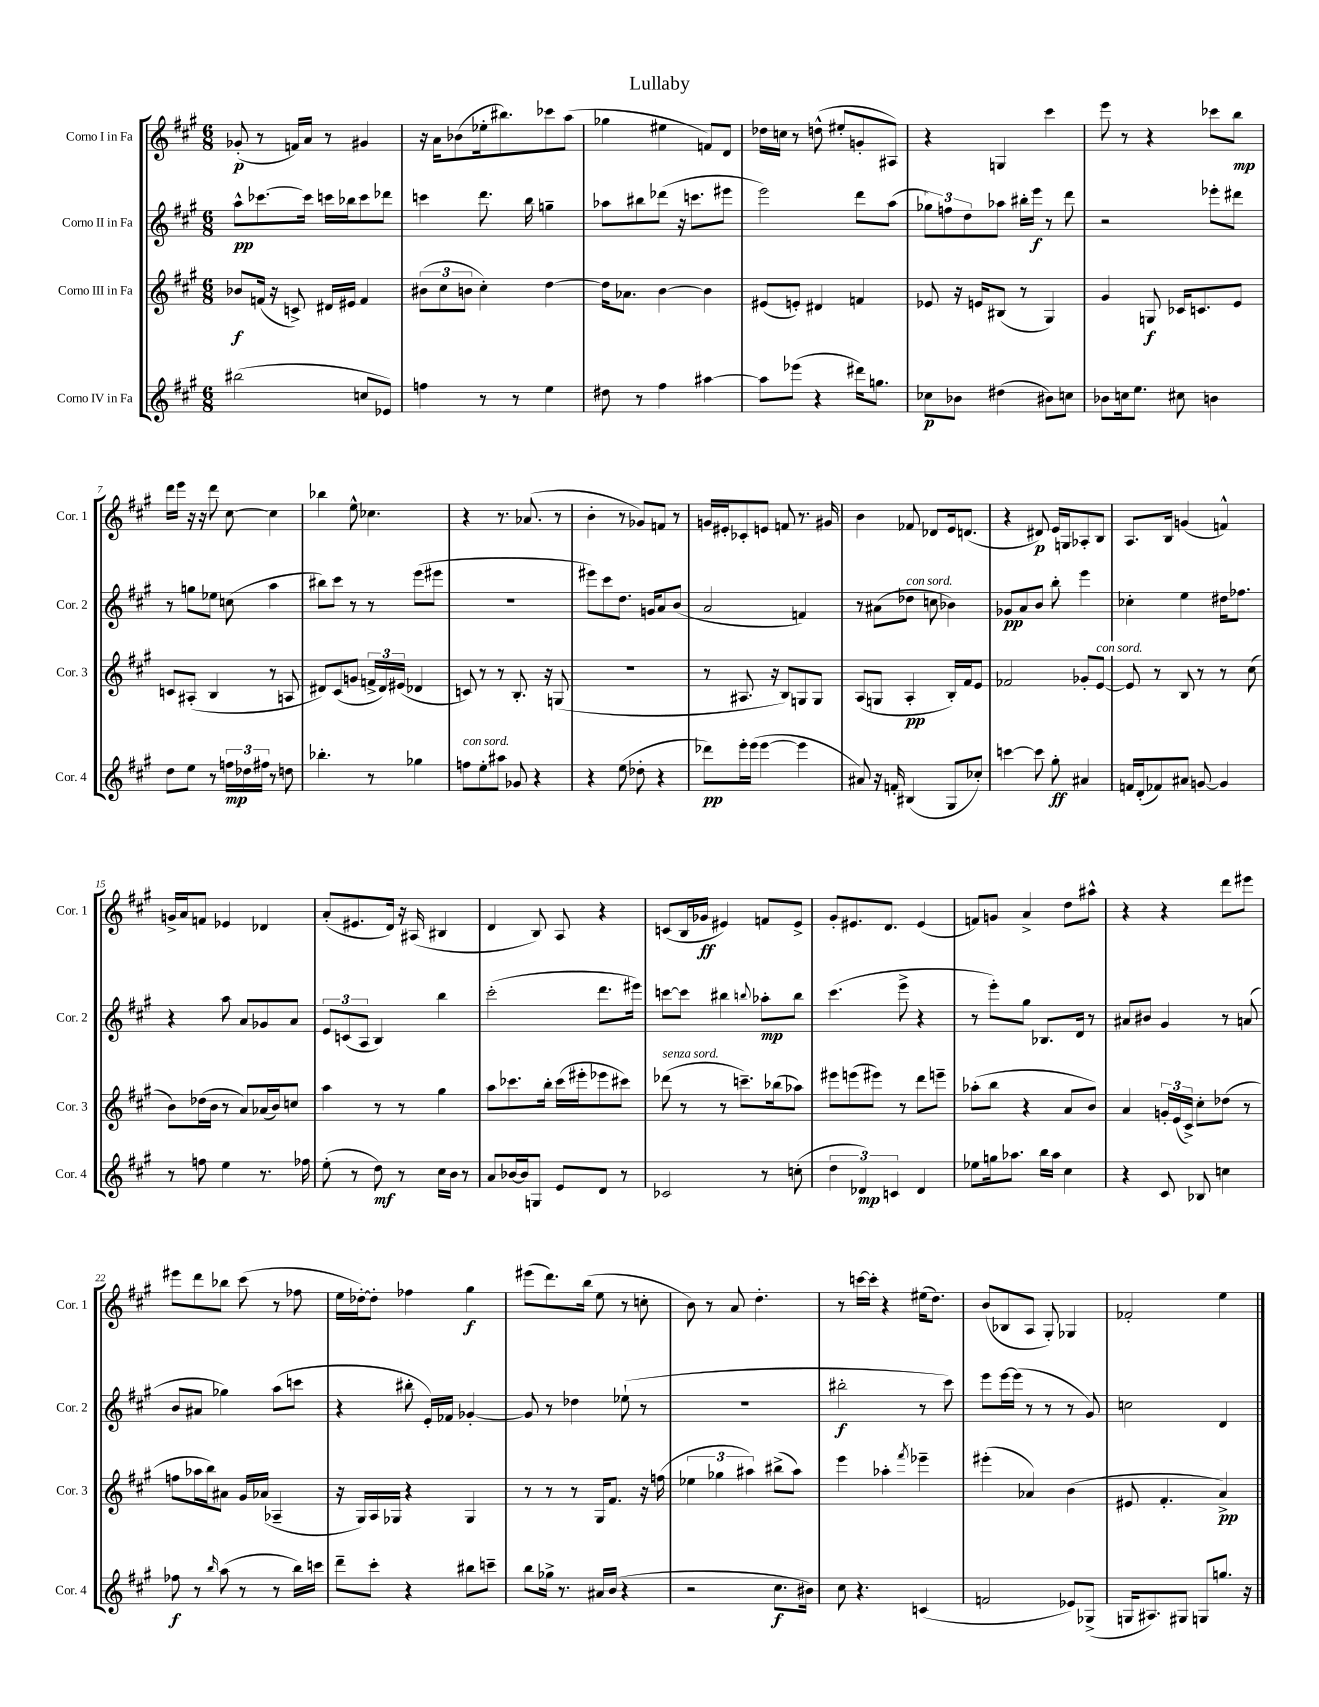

**kern	**dynam	**kern	**dynam	**kern	**dynam	**kern	**dynam
*part4	*part4	*part3	*part3	*part2	*part2	*part1	*part1
*staff4	*staff4	*staff3	*staff3	*staff2	*staff2	*staff1	*staff1
*I"Corno IV in Fa	*	*I"Corno III in Fa	*	*I"Corno II in Fa	*	*I"Corno I in Fa	*
*I'Cor. 4	*	*I'Cor. 3	*	*I'Cor. 2	*	*I'Cor. 1	*
*clefG2	*	*clefG2	*	*clefG2	*	*clefG2	*
*k[f#c#g#]	*	*k[f#c#g#]	*	*k[f#c#g#]	*	*k[f#c#g#]	*
*M6/8	*	*M6/8	*	*M6/8	*	*M6/8	*
=1	=1	=1	=1	=1	=1	=1	=1
(2bb#X\	.	8b-X/L	f	8aa^^\L	pp	(8g-X'/	p
.	.	(16fn/Jk	.	[8.ccc-X\	.	8r	.
.	.	16r	.	.	.	.	.
.	.	8cn^/)	.	.	.	16fn/LL)	.
.	.	.	.	16ccc-\Jk]	.	16a/JJ	.
.	.	16d#X/LL	.	16cccn\LL	.	8r	.
.	.	16e#X/JJ	.	16bb-X\J	.	.	.
8ccn/L	.	4f/	.	8ccc\	.	4g#X/	.
8e-X/J)	.	.	.	8ddd-X\J	.	.	.
=2	=2	=2	=2	=2	=2	=2	=2
4ffn\	.	(12b#X\L	.	4cccn\	.	16r	.
.	.	.	.	.	.	16a\KL	.
.	.	12cc#\	.	.	.	.	.
.	.	.	.	.	.	(8b-X\	.
.	.	12bn\J	.	.	.	.	.
8r	.	4cc#'\)	.	8.ddd\	.	16ee-X'\k	.
.	.	.	.	.	.	8.bb#X\)	.
8r	.	.	.	.	.	.	.
.	.	.	.	16bb\	.	.	.
4ee\	.	[4dd\	.	4ggn~\	.	8ccc-X\	.
.	.	.	.	.	.	(8aa\J	.
=3	=3	=3	=3	=3	=3	=3	=3
8dd#X\	.	16dd\KL]	.	8aa-X\L	.	4gg-X\	.
.	.	8.a-X\J	.	.	.	.	.
8r	.	.	.	8bb#X\	.	.	.
4ff#\	.	[4b\	.	(8ddd-X\J	.	4ee#X\	.
.	.	.	.	16r	.	.	.
.	.	.	.	8.cccn\L	.	.	.
[4aa#X\	.	4b\]	.	.	.	8fn/L)	.
.	.	.	.	8eee#X\J	.	8d/J	.
=4	=4	=4	=4	=4	=4	=4	=4
8aa#\L]	.	(8e#X/L	.	2eee\)	.	16dd-X\LL	.
.	.	.	.	.	.	16ccn\JJ	.
(8eee-X\J	.	8en'/J)	.	.	.	8r	.
4r	.	4d#X/	.	.	.	(8ddn^^\	.
.	.	.	.	.	.	8ee#X'/L	.
16ddd#X\KL)	.	4fn/	.	8ddd\L	.	8gn'/	.
8.ggn\J	.	.	.	.	.	.	.
.	.	.	.	(8aa\J	.	8A#X/J)	.
=5	=5	=5	=5	=5	=5	=5	=5
8cc-X\L	p	8e-X/	.	12gg-X\L)	.	4r	.
.	.	.	.	12ffn\	.	.	.
8b-X\J	.	16r	.	.	.	.	.
.	.	.	.	12dd\	.	.	.
.	.	16en/KL	.	.	.	.	.
(4dd#X\	.	(8B#X/J	.	8aa-X\J	.	4Gn/	.
.	.	8r	.	16bb#X'\LL	.	.	.
.	.	.	.	16eee\JJ	f	.	.
8b#X\L)	.	4G#/)	.	8r	.	4ccc#\	.
8ccn\J	.	.	.	8ddd\	.	.	.
=6	=6	=6	=6	=6	=6	=6	=6
8b-X\L	.	4g#/	.	2r	.	8eee\	.
16ccn\k	.	.	.	.	.	8r	.
8.ee\J	.	.	.	.	.	.	.
.	.	8Gn/	f	.	.	4r	.
8cc#X\	.	16c-X/KL	.	.	.	.	.
.	.	8.cn/	.	.	.	.	.
4bn\	.	.	.	8eee-X'\L	.	8ccc-X\L	.
.	.	8e/J	.	8ddd#X\J	.	8bb\J	mp
!!LO:LB:g=z
=7	=7	=7	=7	=7	=7	=7	=7
8dd\L	.	8cn/L	.	8r	.	16ddd\LL	.
.	.	.	.	.	.	16eee\JJ	.
8ee\J	.	(8A#X'/J	.	8ggn\L	.	16r	.
.	.	.	.	.	.	16r	.
8r	.	4B/	.	8ee-X\J	.	8ddd\	.
24ffn\LL	mp	.	.	(8ccn\	.	[8cc#\	.
24dd-X\	.	.	.	.	.	.	.
24ff#X\JJ	.	.	.	.	.	.	.
8r	.	8r	.	4aa\	.	4cc#\]	.
8ddn\	.	8An/	.	.	.	.	.
=8	=8	=8	=8	=8	=8	=8	=8
4.bb-X'\	.	8d#X/L)	.	8bb#X\L)	.	4bb-X\	.
.	.	(8c#/	.	8ccc#\J	.	.	.
.	.	8gn/J	.	8r	.	8ee^^\	.
8r	.	24fn^/LL	.	8r	.	4.cc-X\	.
.	.	24d#/)	.	.	.	.	.
.	.	(24e#X/JJ	.	.	.	.	.
4gg-X\	.	4d-X/	.	(8eee\L	.	.	.
.	.	.	.	8eee#X\J	.	.	.
=9	=9	=9	=9	=9	=9	=9	=9
!LO:TX:a:i:t=con sord.	!	!	!	!	!	!	!
8ffn\L	.	8cn/)	.	2.r	.	4r	.
8ee'\	.	8r	.	.	.	.	.
8aa#X\J	.	8r	.	.	.	8.r	.
8g-X/	.	8.B'/	.	.	.	.	.
.	.	.	.	.	.	(8.a-X/	.
4r	.	.	.	.	.	.	.
.	.	16r	.	.	.	.	.
.	.	(8Gn/	.	.	.	8r	.
=10	=10	=10	=10	=10	=10	=10	=10
4r	.	2.r	.	8eee#X\L)	.	4b'\	.
.	.	.	.	8ccc#\	.	.	.
(8ee\	.	.	.	8.dd\J	.	8r	.
8dd-X'\	.	.	.	.	.	8g-X/L)	.
.	.	.	.	16gn/KL	.	.	.
4r	.	.	.	8a/	.	8fn/J	.
.	.	.	.	(8b/J	.	8r	.
=11	=11	=11	=11	=11	=11	=11	=11
8ddd-X\L)	pp	8r	.	2a/	.	16gn/LL	.
.	.	.	.	.	.	16e#X'/J	.
16eee'\L	.	8.A#X/	.	.	.	8c-X'/	.
(16eee\JJ	.	.	.	.	.	.	.
[4eee\	.	.	.	.	.	8en/J	.
.	.	16r	.	.	.	.	.
.	.	8B/L)	.	.	.	8fn/	.
4eee\]	.	8Gn/	.	4fn/)	.	8.r	.
.	.	8G/J	.	.	.	.	.
.	.	.	.	.	.	16g#X/	.
=12	=12	=12	=12	=12	=12	=12	=12
8a#X/)	.	(8A/L	.	8r	.	4b\	.
16r	.	8Gn/J	.	(8a#X\L	.	.	.
16fn'/	.	.	.	.	.	.	.
!	!	!	!	!LO:TX:a:i:t=con sord.	!	!	!
(4B#X/	.	4A'/	pp	8dd-X\J	.	8f-X/	.
.	.	.	.	8ccn\	.	8d-X/L	.
8G#/L	.	16B'/LL)	.	4b-X\)	.	16e/k	.
.	.	16f#/J	.	.	.	(8.dn/J	.
8cc-X'/J)	.	8e/J	.	.	.	.	.
=13	=13	=13	=13	=13	=13	=13	=13
[4cccn\	.	2f-X/	.	8g-X/L	pp	4r	.
.	.	.	.	8a/	.	.	.
8ccc\]	.	.	.	8b/J	.	8d#X/)	p
8gg#'\	ff	.	.	8bb'\	.	16e/LL	.
.	.	.	.	.	.	16Gn/J	.
4a#X/	.	8g-X'/L	.	4eee\	.	8A-X'/	.
!	!	!LO:TX:a:i:t=con sord.	!	!	!	!	!
.	.	[8e/J	.	.	.	8B/J	.
=14	=14	=14	=14	=14	=14	=14	=14
16fn/LL	.	8e/]	.	4cc-X'\	.	8.A/L	.
(16d'/J	.	.	.	.	.	.	.
8f-X/)	.	8r	.	.	.	.	.
.	.	.	.	.	.	16B/Jk	.
8a#X/J	.	8B/	.	4ee\	.	(4gn/	.
[8gn/	.	8r	.	.	.	.	.
4g/]	.	8r	.	16dd#X\KL	.	4fn^^/)	.
.	.	.	.	8.ff-X\J	.	.	.
.	.	(8cc#\	.	.	.	.	.
!!LO:LB:g=z
=15	=15	=15	=15	=15	=15	=15	=15
8r	.	8b\L)	.	4r	.	16gn^/LL	.
.	.	.	.	.	.	16a/J	.
8ffn\	.	(16dd-X\L	.	.	.	8fn/J	.
.	.	16b\JJ	.	.	.	.	.
4ee\	.	8r	.	8aa\	.	4e-X/	.
.	.	8a/L)	.	8a/L	.	.	.
8.r	.	(16a-X/L	.	8g-X/	.	4d-X/	.
.	.	16b/J)	.	.	.	.	.
.	.	8ccn/J	.	8a/J	.	.	.
16ff-X\	.	.	.	.	.	.	.
=16	=16	=16	=16	=16	=16	=16	=16
(8ee'\	.	4aa\	.	12e/L	.	(8a'/L	.
.	.	.	.	(12cn/	.	.	.
8r	.	.	.	.	.	8.e#X/	.
.	.	.	.	12A/J	.	.	.
8dd\)	mf	8r	.	4B/)	.	.	.
.	.	.	.	.	.	16d/Jk)	.
8r	.	8r	.	.	.	16r	.
.	.	.	.	.	.	(16A#X/	.
16cc#\LL	.	4gg#\	.	4bb\	.	4B#X/	.
16b\JJ	.	.	.	.	.	.	.
8r	.	.	.	.	.	.	.
=17	=17	=17	=17	=17	=17	=17	=17
8a/L	.	8aa\L	.	(2ccc#'\	.	4d/	.
[16b-X/L	.	8.ccc-X\	.	.	.	.	.
16b-/J]	.	.	.	.	.	.	.
8Gn/J	.	.	.	.	.	8B/)	.
.	.	16bb'\Jk	.	.	.	.	.
8e/L	.	(16ccc-\LL	.	.	.	8A/	.
.	.	16eee#X'\J	.	.	.	.	.
8d/J	.	8eee-X\	.	8.ddd\L	.	4r	.
8r	.	8ccc#X\J)	.	.	.	.	.
.	.	.	.	16eee#X\Jk)	.	.	.
=18	=18	=18	=18	=18	=18	=18	=18
!	!	!LO:TX:a:i:t=senza sord.	!	!	!	!	!
2c-X/	.	(8ddd-X\	.	[8cccn\L	.	(8cn/L	.
.	.	8r	.	8ccc\J]	.	16B/L	.
.	.	.	.	.	.	16g-X/JJ	ff
.	.	8r	.	4bb#X\	.	4e#X/)	.
.	.	8.cccn~\L)	.	.	.	.	.
.	.	.	.	8qqbbn/	.	.	.
8r	.	.	.	8aa-X'\L	mp	8fn/L	.
.	.	(16bb-X\k	.	.	.	.	.
(8ccn'\	.	8aa-X\J)	.	8bb\J	.	8e#^/J	.
=19	=19	=19	=19	=19	=19	=19	=19
6dd\	.	8eee#X\L	.	(4.ccc#\	.	8g#'/L	.
.	.	(8eeen\	.	.	.	8.e#X/	.
6d-X/)	mp	.	.	.	.	.	.
.	.	8eee#X\J)	.	.	.	.	.
.	.	.	.	.	.	8.d/J	.
6cn/	.	.	.	.	.	.	.
.	.	8r	.	8eee^\	.	.	.
4d-/	.	8ddd\L	.	4r	.	(4e#/	.
.	.	8eeen~\J	.	.	.	.	.
=20	=20	=20	=20	=20	=20	=20	=20
8ee-X\L	.	(8aa-X'\L	.	8r	.	8fn/L)	.
16ggn\k	.	8bb\J	.	8eee'\L)	.	8gn/J	.
8.aa-X\J	.	.	.	.	.	.	.
.	.	4r	.	8gg#\J	.	4a^/	.
16bb\LL	.	.	.	8.B-X/L	.	.	.
16aa-\JJ	.	.	.	.	.	.	.
4cc#\	.	8a/L	.	.	.	8dd\L	.
.	.	.	.	16d/Jk	.	.	.
.	.	8b/J)	.	8r	.	8aa#X^^\J	.
=21	=21	=21	=21	=21	=21	=21	=21
4r	.	4a/	.	8a#X/L	.	4r	.
.	.	.	.	8b#X/J	.	.	.
8c#/	.	24gn'/LL	.	4g#/	.	4r	.
.	.	(24e/	.	.	.	.	.
.	.	24c#^/JJ)	.	.	.	.	.
8B-X/	.	8cc#'\L	.	.	.	.	.
4ccn\	.	(8dd-X\J	.	8r	.	8ddd\L	.
.	.	8r	.	(8an/	.	8eee#X\J	.
!!LO:LB:g=z
=22	=22	=22	=22	=22	=22	=22	=22
8ff-X\	f	8ffn\L	.	8b/L	.	8eee#X\L	.
8r	.	16aa-X\L	.	8a#X/J	.	8ddd\	.
.	.	16bb\J)	.	.	.	.	.
16qqbb/	.	.	.	.	.	.	.
(8aa\	.	8a#X\J	.	4gg-X\)	.	8bb-X\J	.
8r	.	16g#/LL	.	.	.	(8ccc#\	.
.	.	(16a-X/JJ	.	.	.	.	.
8r	.	4A-X~/	.	(8aa\L	.	8r	.
16bb\LL)	.	.	.	8cccn\J	.	8ff-X\	.
16cccn\JJ	.	.	.	.	.	.	.
=23	=23	=23	=23	=23	=23	=23	=23
8ddd~\L	.	16r	.	4r	.	16ee\LL	.
.	.	16G#/LL)	.	.	.	[16dd-X'\J)	.
8ccc#'\J	.	16A/	.	.	.	8dd-'\J]	.
.	.	16G-X/JJ	.	.	.	.	.
4r	.	4r	.	8bb#X'\	.	4ff-X\	.
.	.	.	.	16e'/LL)	.	.	.
.	.	.	.	16f-X/JJ	.	.	.
8bb#X\L	.	4G-/	.	[4g-X'/	.	4gg#\	f
8cccn~\J	.	.	.	.	.	.	.
=24	=24	=24	=24	=24	=24	=24	=24
8bb\L	.	8r	.	8g-/]	.	(8eee#X\L	.
16gg-X^\Jk	.	8r	.	8r	.	8.ddd\)	.
8.r	.	.	.	.	.	.	.
.	.	8r	.	4dd-X\	.	.	.
.	.	.	.	.	.	(16bb\Jk	.
16a#X/LL	.	16G#/KL	.	.	.	8ee\	.
(16b/JJ	.	8.f#/J	.	.	.	.	.
4r	.	.	.	(8ee-X`\	.	8r	.
.	.	16r	.	8r	.	8ccn'\	.
.	.	(16ffn\	.	.	.	.	.
=25	=25	=25	=25	=25	=25	=25	=25
2r	.	6ee-X\	.	2.r	.	8b\)	.
.	.	.	.	.	.	8r	.
.	.	6gg-X\	.	.	.	.	.
.	.	.	.	.	.	8a/	.
.	.	6aa#X\)	.	.	.	.	.
.	.	.	.	.	.	4.dd'\	.
8.cc#\L	f	(8bb#X^\L	.	.	.	.	.
.	.	8aa#\J)	.	.	.	.	.
16b#X\Jk)	.	.	.	.	.	.	.
=26	=26	=26	=26	=26	=26	=26	=26
8cc#\	.	4eee\	.	2bb#X'\	f	8r	.
4.r	.	.	.	.	.	[16cccn\LL	.
.	.	.	.	.	.	16ccc'\JJ]	.
.	.	4aa-X'\	.	.	.	4r	.
.	.	8qfff#/	.	.	.	.	.
(4cn/	.	4eee-X~\	.	8r	.	(16ee#X\KL	.
.	.	.	.	.	.	8.dd\J)	.
.	.	.	.	8ccc#\)	.	.	.
=27	=27	=27	=27	=27	=27	=27	=27
2fn/	.	(4eee#X'\	.	8eee\L	.	(8b/L	.
.	.	.	.	[16eee\L	.	8B-X/	.
.	.	.	.	(16eee\JJ]	.	.	.
.	.	4a-X/)	.	8r	.	8A/J	.
.	.	.	.	8r	.	8G#'/)	.
8e-X/L)	.	(4b\	.	8r	.	4G-X/	.
(8G-X^/J	.	.	.	8g#/)	.	.	.
=28	=28	=28	=28	=28	=28	=28	=28
16Gn/KL	.	8e#X/	.	2ccn\	.	2f-X'/	.
8.A#X/)	.	.	.	.	.	.	.
.	.	4.f#'/	.	.	.	.	.
8G#X/J	.	.	.	.	.	.	.
8Gn/L	.	.	.	.	.	.	.
8.ggn/J	.	4a^/)	pp	4d/	.	4ee\	.
16r	.	.	.	.	.	.	.
==	==	==	==	==	==	==	==
*-	*-	*-	*-	*-	*-	*-	*-
